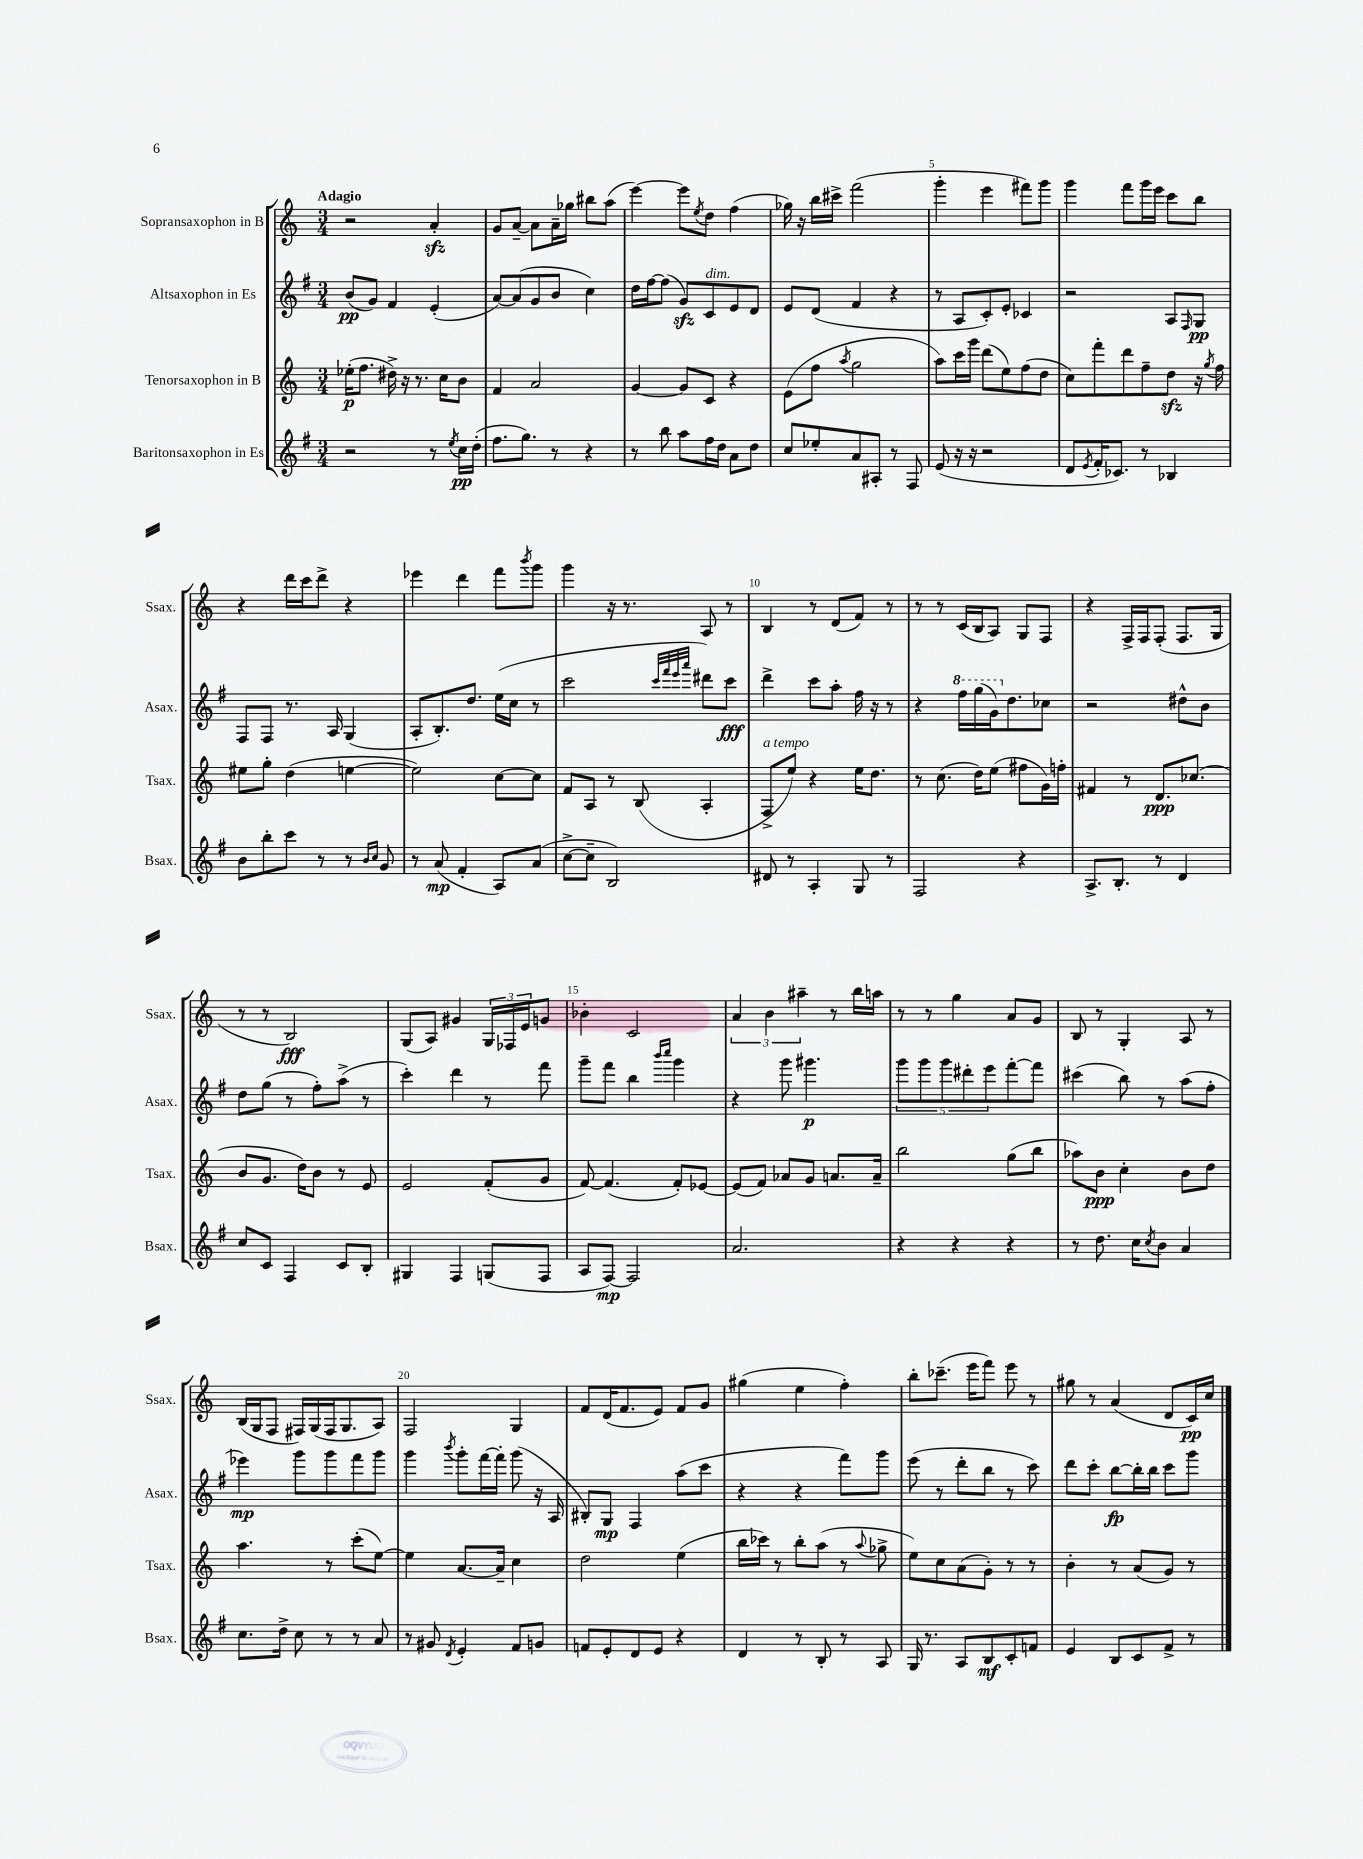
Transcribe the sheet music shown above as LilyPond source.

<<
\new StaffGroup <<
\new Staff = "s0" \with { instrumentName = "Sopransaxophon in B" shortInstrumentName = "Ssax." } {
    \clef treble \key c \major \numericTimeSignature \time 3/4 \tempo "Adagio"
    r2 a'4-.\sfz |
    g'8 a'8~-- a'8 a'16-- ges''16 bis''8 a''8( |
    e'''4~) e'''8 \acciaccatura { e''8 } d''8 f''4( |
    ges''16) r16 b''16 cis'''16-> f'''2( |
    g'''4-. e'''4 fis'''8) g'''8 |
    g'''4 f'''8 g'''16 e'''16 c'''8 b''8 |
    r4 d'''16 c'''16 d'''8-> r4 |
    ees'''4 d'''4 f'''8 \acciaccatura { b'''8 } g'''8 |
    g'''4 r16 r8. a8 r8 |
    b4 r8 d'8( f'8) r8 |
    r8 r8 c'16( b16 a8) g8 f8 |
    r4 f16-> f16 f8-.( f8. g16 |
    r8 r8 b2\fff) |
    g8( a8) gis'4 \tuplet 3/2 { g16 fes16 e'16 } g'8 |
    bes'4-. c'2 |
    \tuplet 3/2 { a'4 b'4 ais''4-- } r8 b''16 a''16 |
    r8 r8 g''4 a'8 g'8 |
    b8 r8 g4-. a8 r8 |
    b16( g16 f8 fis16) g16( fis16 g8. a8) |
    f2 g4 |
    f'8 d'16( f'8. e'8) f'8 g'8 |
    gis''4( e''4 f''4-.) |
    b''8-. ces'''8.--( e'''16 f'''8) e'''8 r8 |
    gis''8 r8 a'4( d'8 c'16\pp) c''16 \bar "|." |
}
\new Staff = "s1" \with { instrumentName = "Altsaxophon in Es" shortInstrumentName = "Asax." } {
    \clef treble \key g \major \numericTimeSignature \time 3/4
    b'8\pp( g'8) fis'4 e'4-.( |
    a'8~) a'8( g'8 b'8 c''4) |
    d''16 fis''16~ fis''8( g'8\sfz) c'8^\markup { \italic "dim." } e'8 d'8 |
    e'8 d'8( fis'4 r4 |
    r8 a8 c'8-.) e'8-. ces'4 |
    r2 a8 \grace { fis16 } g8\pp |
    fis8 fis8 r8. a16 g4( |
    a8-. b8.-.) d''8. e''16( c''16 r8 |
    c'''2 \grace { c'''32 fis'''32 e'''32 a'''32 } dis'''8) c'''8\fff |
    d'''4-> c'''8 a''8-. fis''16 r16 r8 |
    r4 \ottava #1 fis'''16 g'''16( g''16) \ottava #0 d''8. ces''8 |
    r2 dis''8-^ b'8 |
    d''8 g''8( r8 fis''8-.) a''8->( r8 |
    c'''4-.) d'''4 r8 fis'''8 |
    g'''8-- fis'''8 b''4 \grace { b'''16 c''''16 } g'''4 |
    r4 g'''8 gis'''4.\p |
    \tuplet 5/4 { g'''8 g'''8 g'''8 dis'''8-. e'''8 } fis'''8~-. fis'''8 |
    cis'''4( b''8) r8 a''8( fis''8-. |
    ees'''4\mp) g'''8 g'''8 fis'''8 g'''8 |
    g'''4 \acciaccatura { b'''8 } g'''8-. fis'''16~ fis'''16-. g'''8( r16 a16 |
    bis8-.) g8\mp fis4 a''8( c'''8 |
    r4 r4 fis'''8) g'''8 |
    e'''8( r8 d'''8-. b''8 r8 c'''8) |
    d'''8 c'''8-. b''8~\fp b''16-. b''16 c'''8 g'''8 \bar "|." |
}
\new Staff = "s2" \with { instrumentName = "Tenorsaxophon in B" shortInstrumentName = "Tsax." } {
    \clef treble \key c \major \numericTimeSignature \time 3/4
    ees''16-.\p( f''8. dis''16->) r16 r8. c''16 b'8 |
    f'4 a'2 |
    g'4~ g'8 c'8 r4 |
    e'8( f''8 \acciaccatura { a''8 } g''2 |
    a''8) c'''16 g'''16 d'''8( e''8) f''8( d''8 |
    c''8) f'''8-. d'''8 f''8-- d''8\sfz r16 \acciaccatura { g''8 } f''16 |
    eis''8 g''8-. d''4( e''4~ |
    e''2) c''8~ c''8 |
    f'8 a8 r8 b8( a4-. |
    f8->^\markup { \italic "a tempo" } e''8) r4 e''16 d''8. |
    r8 c''8.( d''16) e''8( fis''8 g'16) f''16-. |
    fis'4 r8 d'8.\ppp ces''8.( |
    b'8 g'8. d''16) b'8 r8 e'8 |
    e'2 f'8-.( g'8 |
    f'8~) f'4.( f'8-.) ees'8~ |
    ees'8( f'8) aes'8 g'8 a'8. a'16-- |
    b''2 g''8( b''8 |
    aes''8) b'8\ppp c''4-. b'8 d''8 |
    a''4. r8 c'''8-.( e''8~) |
    e''4 a'8.~ a'16-- c''4 |
    d''2 e''4( |
    b''16 ces'''16) r8 b''8-. a''8( r8 \appoggiatura { a''8 } ges''8-> |
    e''8) c''8 a'8( g'8-.) r8 r8 |
    b'4-. r8 a'8( g'8) r8 \bar "|." |
}
\new Staff = "s3" \with { instrumentName = "Baritonsaxophon in Es" shortInstrumentName = "Bsax." } {
    \clef treble \key g \major \numericTimeSignature \time 3/4
    r2 r8 \acciaccatura { e''8 } c''16\pp d''16-.( |
    fis''8. g''8.) r8 r4 |
    r8 b''8 a''8 fis''16 d''16 a'8 d''8 |
    c''8 ees''8-. a'8 ais8-. r8 fis8 |
    e'8( r16 r16 r2 |
    d'8 \acciaccatura { e'8 } fis'16-. ces'8.) r8 bes4 |
    b'8 b''8-. c'''8 r8 r8 \grace { b'16 c''16 } g'8 |
    r8 a'8\mp( fis'4-. a8) a'8( |
    c''8~-> c''8-- b2) |
    dis'8 r8 a4-. g8 r8 |
    fis2 r4 |
    a8.-> b8.-. r8 d'4 |
    c''8 c'8 fis4 c'8 b8-. |
    gis4 fis4 g8( fis8 |
    a8 fis8~\mp) fis2 |
    a'2. |
    r4 r4 r4 |
    r8 d''8. c''16 \acciaccatura { c''8 } b'8 a'4 |
    c''8. d''16-> c''8 r8 r8 a'8 |
    r8 gis'8 \acciaccatura { d'8 } e'4-. fis'8 g'8 |
    f'8 e'8-. d'8 e'8 r4 |
    d'4 r8 b8-. r8 a8 |
    g16 r8. a8 b8\mf c'8-. f'8 |
    e'4 b8 c'8 fis'8-> r8 \bar "|." |
}
>>
>>
\layout { \context { \Score \override BarNumber.break-visibility = ##(#f #t #t) barNumberVisibility = #(every-nth-bar-number-visible 5) } }
